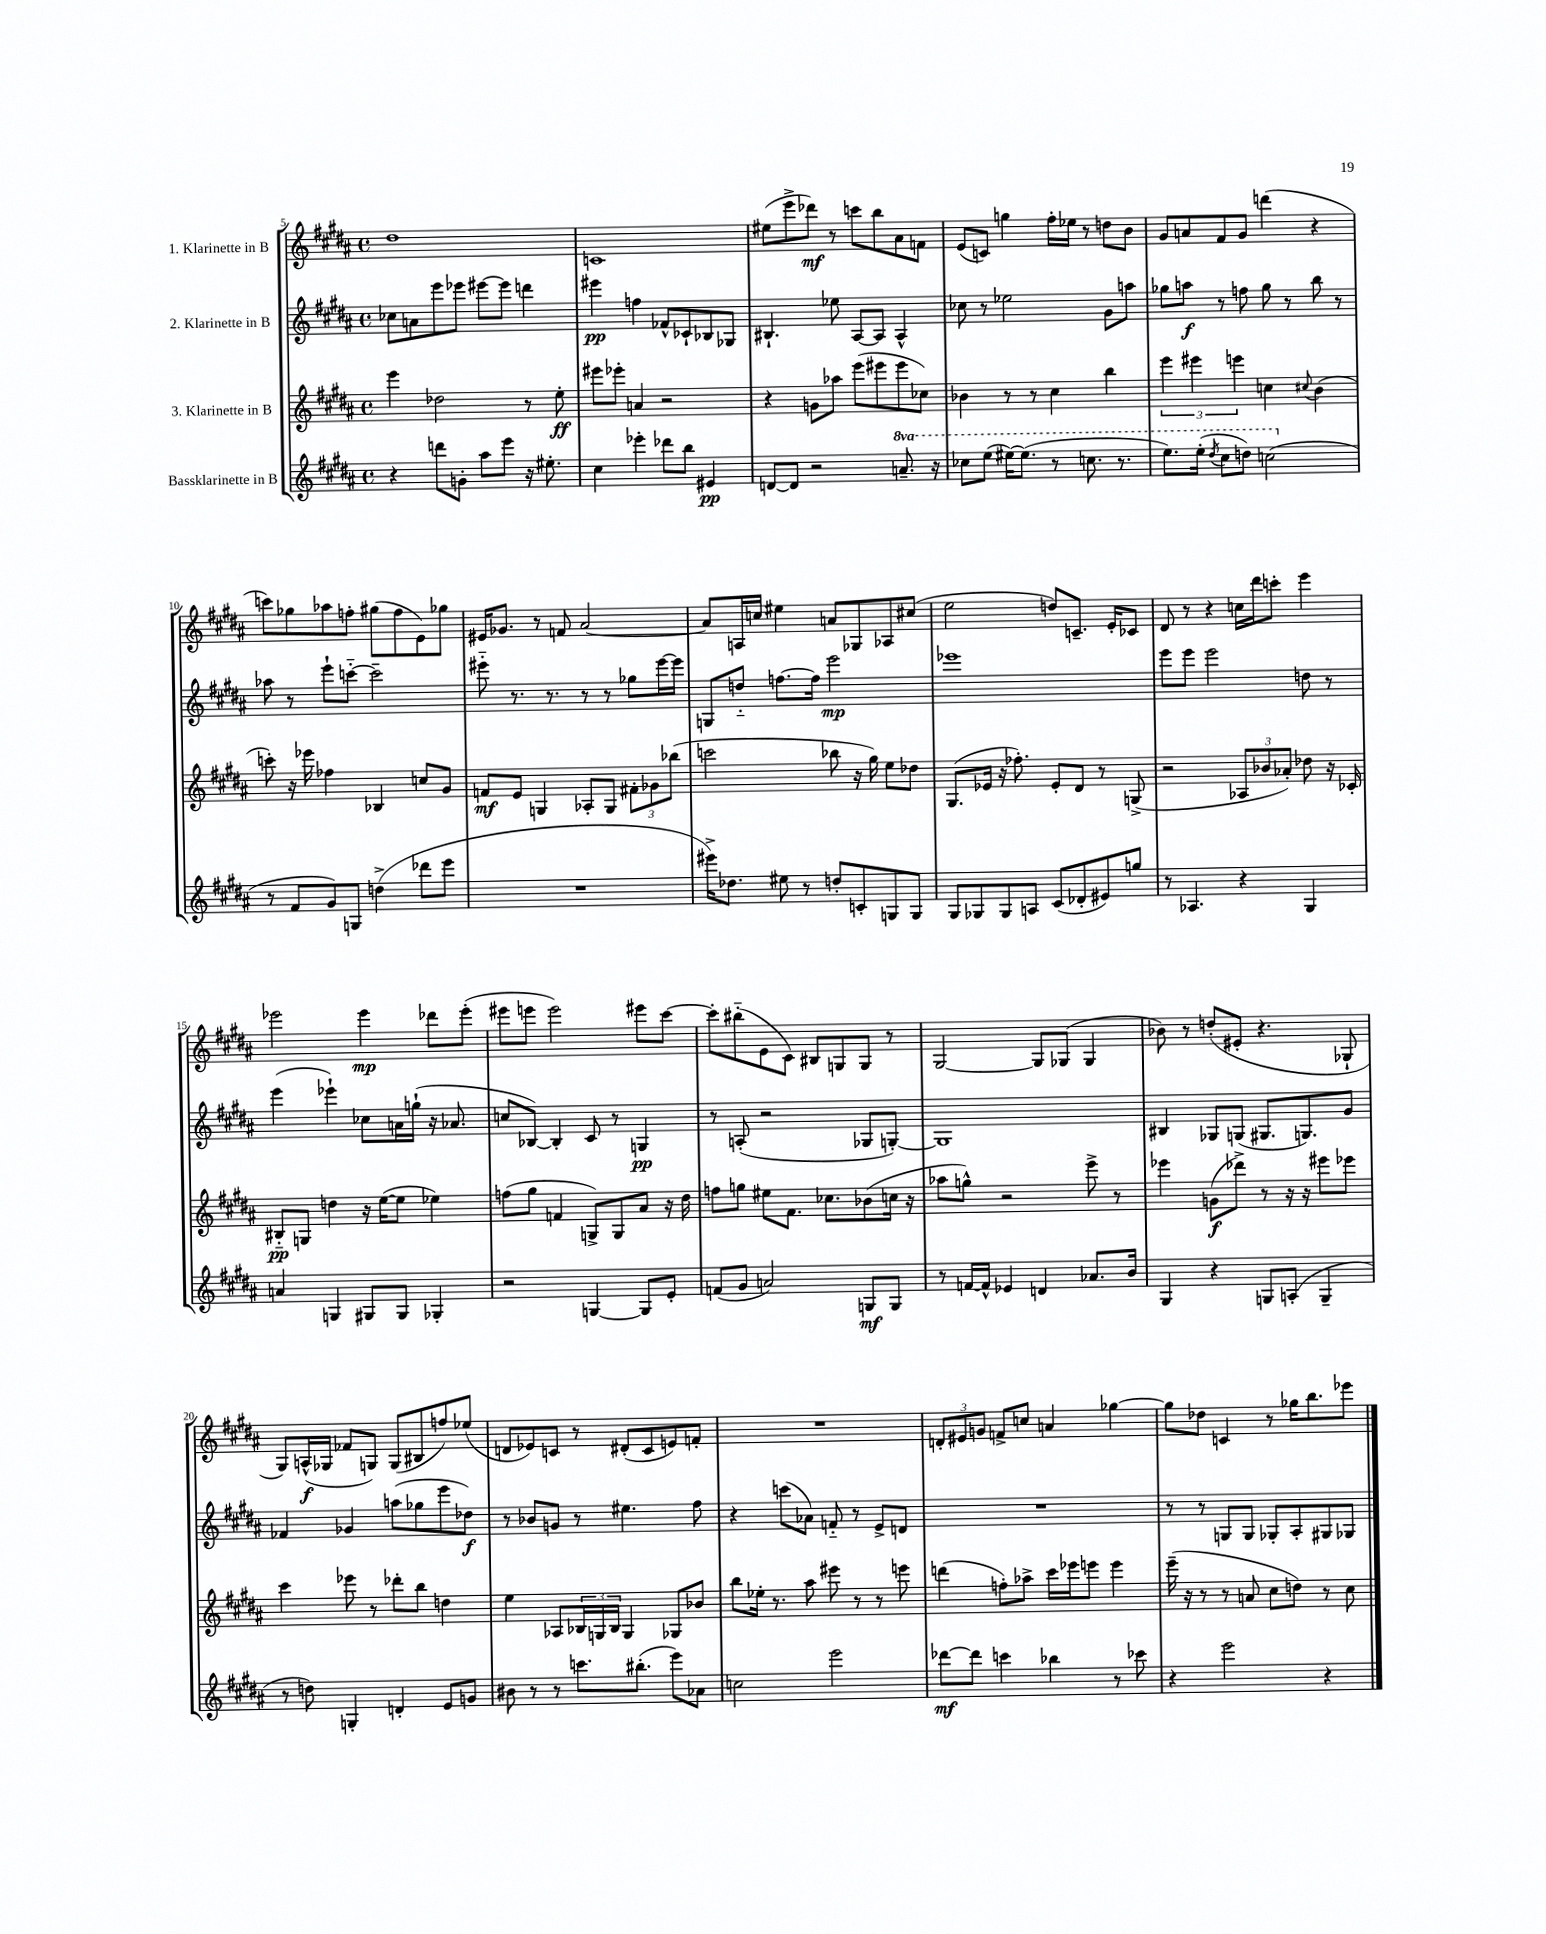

**kern	**dynam	**kern	**dynam	**kern	**dynam	**kern	**dynam
*part4	*part4	*part3	*part3	*part2	*part2	*part1	*part1
*staff4	*staff4	*staff3	*staff3	*staff2	*staff2	*staff1	*staff1
*I"Bassklarinette in B	*	*I"3. Klarinette in B	*	*I"2. Klarinette in B	*	*I"1. Klarinette in B	*
*clefG2	*	*clefG2	*	*clefG2	*	*clefG2	*
*k[f#c#g#d#a#]	*	*k[f#c#g#d#a#]	*	*k[f#c#g#d#a#]	*	*k[f#c#g#d#a#]	*
*M4/4	*	*M4/4	*	*M4/4	*	*M4/4	*
*met(c)	*	*met(c)	*	*met(c)	*	*met(c)	*
=5	=5	=5	=5	=5	=5	=5	=5
4r	.	4eee\	.	8cc-X\L	.	1dd#	.
.	.	.	.	8an\	.	.	.
8dddn\L	.	2dd-X\	.	8eee\	.	.	.
8gn'\J	.	.	.	8eee-X\J	.	.	.
8aa#\L	.	.	.	[8eee#X\L	.	.	.
8eee\J	.	.	.	8eee#\J]	.	.	.
16r	.	8r	.	4dddn\	.	.	.
8.ee#X'\	.	.	.	.	.	.	.
.	.	8ee'\	ff	.	.	.	.
=6	=6	=6	=6	=6	=6	=6	=6
4cc#\	.	8eee#X\L	.	4eee#X\	pp	1cn	.
.	.	8eee-X'\J	.	.	.	.	.
4eee-X'\	.	4an/	.	4ffn\	.	.	.
8ddd-X\L	.	2r	.	8f-X^^/L	.	.	.
8bb\J	.	.	.	8c-X`/	.	.	.
4e#X/	pp	.	.	8B-X/	.	.	.
.	.	.	.	8G-X/J	.	.	.
=7	=7	=7	=7	=7	=7	=7	=7
[8dn/L	.	4r	.	4.B#X`/	.	(8ee#X\L	.
8d/J]	.	.	.	.	.	8eee^\	.
2r	.	8gn\L	.	.	.	8ddd-X\J)	mf
.	.	8aa-X\J	.	8ee-X\	.	8r	.
.	.	(8eee\L	.	[8A#/L	.	8cccn\L	.
.	.	8eee#X\	.	8A#/J]	.	8bb\	.
*8va	*	*	*	*	*	*	*
8.aan~/	.	8eee#\	.	4A#^^/	.	8a#\	.
.	.	8cc-X\J)	.	.	.	8fn\J	.
16r	.	.	.	.	.	.	.
=8	=8	=8	=8	=8	=8	=8	=8
8ccc-X\L	.	4b-X\	.	8cc-X\	.	(8e/L	.
(8eee\J	.	.	.	8r	.	8cn/J)	.
[16eee#X\KL)	.	8r	.	2ee-X\	.	4ggn\	.
(8.eee#\J]	.	.	.	.	.	.	.
.	.	8r	.	.	.	.	.
8r	.	4cc#\	.	.	.	16ff#'\LL	.
.	.	.	.	.	.	16ee-X\JJ	.
8.cccn\	.	.	.	.	.	8r	.
.	.	4bb\	.	8g#\L	.	8ddn\L	.
8.r	.	.	.	.	.	.	.
.	.	.	.	8aan\J	.	8b\J	.
=9	=9	=9	=9	=9	=9	=9	=9
8.eee\L)	.	6eee\	.	8gg-X\L	.	8g#/L	.
.	.	.	.	8aan\J	f	8an/	.
.	.	6eee#X\	.	.	.	.	.
(16eee'\Jk	.	.	.	.	.	.	.
8qddd#/	.	.	.	.	.	.	.
8ccc#\L	.	.	.	8r	.	8f#/	.
.	.	6eeen\	.	.	.	.	.
8dddn\J)	.	.	.	8ffn\	.	8g#/J	.
(2cccn\	.	4ccn\	.	8gg-\	.	(4dddn\	.
.	.	.	.	8r	.	.	.
.	.	8qqcc#X/	.	.	.	.	.
.	.	(4b\	.	8bb\	.	4r	.
.	.	.	.	8r	.	.	.
!!LO:LB:g=z
=10	=10	=10	=10	=10	=10	=10	=10
*X8va	*	*	*	*	*	*	*
8r	.	8cccn'\)	.	8aa-X\	.	8cccn\L)	.
8f#/L	.	16r	.	8r	.	8gg-X\	.
.	.	16eee-X\	.	.	.	.	.
8g#/)	.	4ff-X\	.	8eee`\L	.	8aa-X\	.
8Gn/J	.	.	.	[8cccn\J	.	8ffn'\J	.
(4ddn^\	.	4B-X/	.	2ccc~\]	.	(8gg#X\L	.
.	.	.	.	.	.	8ff\	.
8ddd-X\L	.	8ccn/L	.	.	.	8e\)	.
8eee\J	.	8g#/J	.	.	.	8gg-X\J	.
=11	=11	=11	=11	=11	=11	=11	=11
1r	.	8fn/L	mf	8eee#X\	.	16e#X/KL	.
.	.	.	.	.	.	8.g-X/J	.
.	.	8e/J	.	8.r	.	.	.
.	.	4Gn/	.	.	.	8r	.
.	.	.	.	8.r	.	.	.
.	.	.	.	.	.	8fn/	.
.	.	8A-X'/L	.	8r	.	[2a#/	.
.	.	8G/J	.	8r	.	.	.
.	.	12f#X'\L	.	8gg-X\L	.	.	.
.	.	12g-X\	.	.	.	.	.
.	.	.	.	[16eee#\L	.	.	.
.	.	(12bb-X\J	.	.	.	.	.
.	.	.	.	16eee#\JJ]	.	.	.
=12	=12	=12	=12	=12	=12	=12	=12
16eee#X^\KL)	.	2cccn\	.	8Gn/L	.	8a#/L]	.
8.dd-X\J	.	.	.	.	.	.	.
.	.	.	.	8ddn/J	.	16An/L	.
.	.	.	.	.	.	16ccn/JJ	.
8ee#X\	.	.	.	[8.ffn\L	.	4ee#X\	.
8r	.	.	.	.	.	.	.
.	.	.	.	16ff\Jk]	.	.	.
8ddn'/L	.	8bb-X\	.	2eee\	mp	8an/L	.
8cn'/	.	16r	.	.	.	8G-X/	.
.	.	16gg#\)	.	.	.	.	.
8Gn/	.	8ee\L	.	.	.	8A-X/	.
8G/J	.	8dd-X\J	.	.	.	(8cc#X/J	.
=13	=13	=13	=13	=13	=13	=13	=13
8G#/L	.	(8.G#/L	.	1eee-X	.	2ee\	.
8G-X/	.	.	.	.	.	.	.
.	.	16e-X/Jk	.	.	.	.	.
8G-/	.	16r	.	.	.	.	.
.	.	8.ff-X'\)	.	.	.	.	.
8An/J	.	.	.	.	.	.	.
(8c#/L	.	8e-'/L	.	.	.	8ddn/L)	.
8d-X'/	.	8d#/J	.	.	.	8.cn~/J	.
8e#X/)	.	8r	.	.	.	.	.
.	.	.	.	.	.	16e'/KL	.
8ggn/J	.	(8Gn^/	.	.	.	8c-X/J	.
=14	=14	=14	=14	=14	=14	=14	=14
8r	.	2r	.	8eee\L	.	8d#/	.
4.A-X/	.	.	.	8eee\J	.	8r	.
.	.	.	.	2eee\	.	4r	.
4r	.	12A-X/L	.	.	.	16ccn\LL	.
.	.	.	.	.	.	16ddd#\J	.
.	.	12b-X/	.	.	.	.	.
.	.	.	.	.	.	8cccn'\J	.
.	.	12a-X'/J)	.	.	.	.	.
4G#/	.	8dd-X\	.	8ddn\	.	4eee\	.
.	.	16r	.	8r	.	.	.
.	.	16c-X'/	.	.	.	.	.
!!LO:LB:g=z
=15	=15	=15	=15	=15	=15	=15	=15
4an/	.	8B#X/L	pp	(4eee\	.	2eee-X\	.
.	.	8Gn/J	.	.	.	.	.
4Gn/	.	4ddn\	.	4eee-X`\)	.	.	.
8G#X/L	.	16r	.	8cc-X\L	.	4eee-\	mp
.	.	([16ee\KL	.	.	.	.	.
8G#/J	.	8ee\J]	.	16an\L	.	.	.
.	.	.	.	(16ggn`\JJ	.	.	.
4G-X'/	.	4ee-X\)	.	16r	.	8ddd-X\L	.
.	.	.	.	8.a-X/	.	.	.
.	.	.	.	.	.	(8eee-'\J	.
=16	=16	=16	=16	=16	=16	=16	=16
2r	.	(8ffn\L	.	8ccn/L	.	8eee#X\L	.
.	.	8gg#\J	.	[8B-X/J)	.	8eeen\J	.
.	.	4fn/	.	4B-'/]	.	2eee\)	.
[4Gn/	.	8Gn^/L)	.	8c#/	.	.	.
.	.	8G/	.	8r	.	.	.
8G/L]	.	8a#/J	.	4Gn/	pp	8eee#X\L	.
8e'/J	.	16r	.	.	.	[8ccc#\J	.
.	.	16dd#\	.	.	.	.	.
=17	=17	=17	=17	=17	=17	=17	=17
(8fn/L	.	8ffn\L	.	8r	.	8ccc#'\L]	.
8g#/J	.	8ggn\J	.	(8An'/	.	(8bb#X\	.
2an/)	.	8ee#X\L	.	2r	.	8e\	.
.	.	8.f#\J	.	.	.	8c#\J)	.
.	.	.	.	.	.	8B#X/L	.
.	.	8.cc-X\L	.	.	.	.	.
.	.	.	.	.	.	8Gn/	.
8Gn/L	mf	(8b-X\	.	8G-X/L	.	8G/J	.
8G/J	.	16ccn\Jk	.	[8Gn'/J)	.	8r	.
.	.	16r	.	.	.	.	.
=18	=18	=18	=18	=18	=18	=18	=18
8r	.	8aa-X\L	.	1G]	.	[2G#/	.
[16fn/LL	.	8ggn^^\J)	.	.	.	.	.
16f^^/JJ]	.	.	.	.	.	.	.
4e-X/	.	2r	.	.	.	.	.
4dn/	.	.	.	.	.	8G#/L]	.
.	.	.	.	.	.	(8G-X/J	.
8.a-X/L	.	8eee^\	.	.	.	4G-/	.
.	.	8r	.	.	.	.	.
16b/Jk	.	.	.	.	.	.	.
=19	=19	=19	=19	=19	=19	=19	=19
4G#/	.	4eee-X\	.	4B#X/	.	8b-X\)	.
.	.	.	.	.	.	8r	.
4r	.	(8gn\L	f	8G-X/L	.	(8ddn'/L	.
.	.	8ddd-X^\J)	.	(8Gn/J	.	8e#X'/J	.
8Gn/L	.	8r	.	8.G#X/L	.	4.r	.
(8An'/J	.	16r	.	.	.	.	.
.	.	16r	.	8.Gn/)	.	.	.
4G~/	.	8eee#X\L	.	.	.	.	.
.	.	8eee-X\J	.	8g#/J	.	8G-X`/	.
!!LO:LB:g=z
=20	=20	=20	=20	=20	=20	=20	=20
8r	.	4ccc#\	.	4f-X/	.	8G#/L)	.
8ddn\)	.	.	.	.	.	(16An^^/L	f
.	.	.	.	.	.	16G-X/JJ	.
4Gn'/	.	8eee-X\	.	4g-X/	.	8f-X/L	.
.	.	8r	.	.	.	8Gn/J)	.
4dn'/	.	8ddd-X'\L	.	(8aan\L	.	(8G/L	.
.	.	8bb\J	.	8gg-X\	.	8B#X/	.
8e/L	.	4ddn\	.	8eee\	.	8ffn/)	.
8gn/J	.	.	.	8dd-X\J)	f	(8ee-X/J	.
=21	=21	=21	=21	=21	=21	=21	=21
8b#X\	.	4ee\	.	8r	.	8dn/L	.
8r	.	.	.	8b-X/L	.	8e-X/)	.
8r	.	8A-X/L	.	8gn/J	.	8cn/J	.
8.cccn\L	.	24B-X/L	.	8r	.	8r	.
.	.	24Gn/	.	.	.	.	.
.	.	24B-/JJ	.	.	.	.	.
.	.	4G/	.	4.ee#X\	.	(8d#X'/L	.
(8.bb#X'\J	.	.	.	.	.	.	.
.	.	.	.	.	.	8c/	.
8eee\L)	.	8G-X/L	.	.	.	8en/)	.
8a-X\J	.	8b-X/J	.	8ff#\	.	8fn'/J	.
=22	=22	=22	=22	=22	=22	=22	=22
2ccn\	.	8bb\L	.	4r	.	1r	.
.	.	16ee-X'\Jk	.	.	.	.	.
.	.	8.r	.	.	.	.	.
.	.	.	.	(8cccn\L	.	.	.
.	.	8aa#\	.	8a-X\J)	.	.	.
2eee\	.	8eee#X\	.	8fn/	.	.	.
.	.	8r	.	8r	.	.	.
.	.	8r	.	8e^/L	.	.	.
.	.	8eeen\	.	8dn/J	.	.	.
=23	=23	=23	=23	=23	=23	=23	=23
[8ddd-X\L	mf	(4dddn\	.	1r	.	12dn'/L	.
.	.	.	.	.	.	12e#X/	.
8ddd-\J]	.	.	.	.	.	.	.
.	.	.	.	.	.	12gn/J	.
4cccn\	.	8ffn'\L)	.	.	.	8fn^/L	.
.	.	8aa-X^\J	.	.	.	8ccn/J	.
4bb-X\	.	16ccc#\LL	.	.	.	4an/	.
.	.	16eee-X\J	.	.	.	.	.
.	.	8eeen\J	.	.	.	.	.
8r	.	4eee\	.	.	.	[4gg-X\	.
8ccc-X\	.	.	.	.	.	.	.
=24	=24	=24	=24	=24	=24	=24	=24
4r	.	(16eee~\	.	8r	.	8gg-\L]	.
.	.	16r	.	.	.	.	.
.	.	8r	.	8r	.	8dd-X\J	.
2eee\	.	8r	.	8Gn/L	.	4cn/	.
.	.	8an/	.	8G/J	.	.	.
.	.	8cc#\L	.	8G-X'/L	.	8r	.
.	.	8ddn\J)	.	8A#'/	.	16gg-X\KL	.
.	.	.	.	.	.	8.bb\	.
4r	.	8r	.	8G#X/	.	.	.
.	.	8cc#\	.	8G-X/J	.	8eee-X\J	.
==	==	==	==	==	==	==	==
*-	*-	*-	*-	*-	*-	*-	*-
